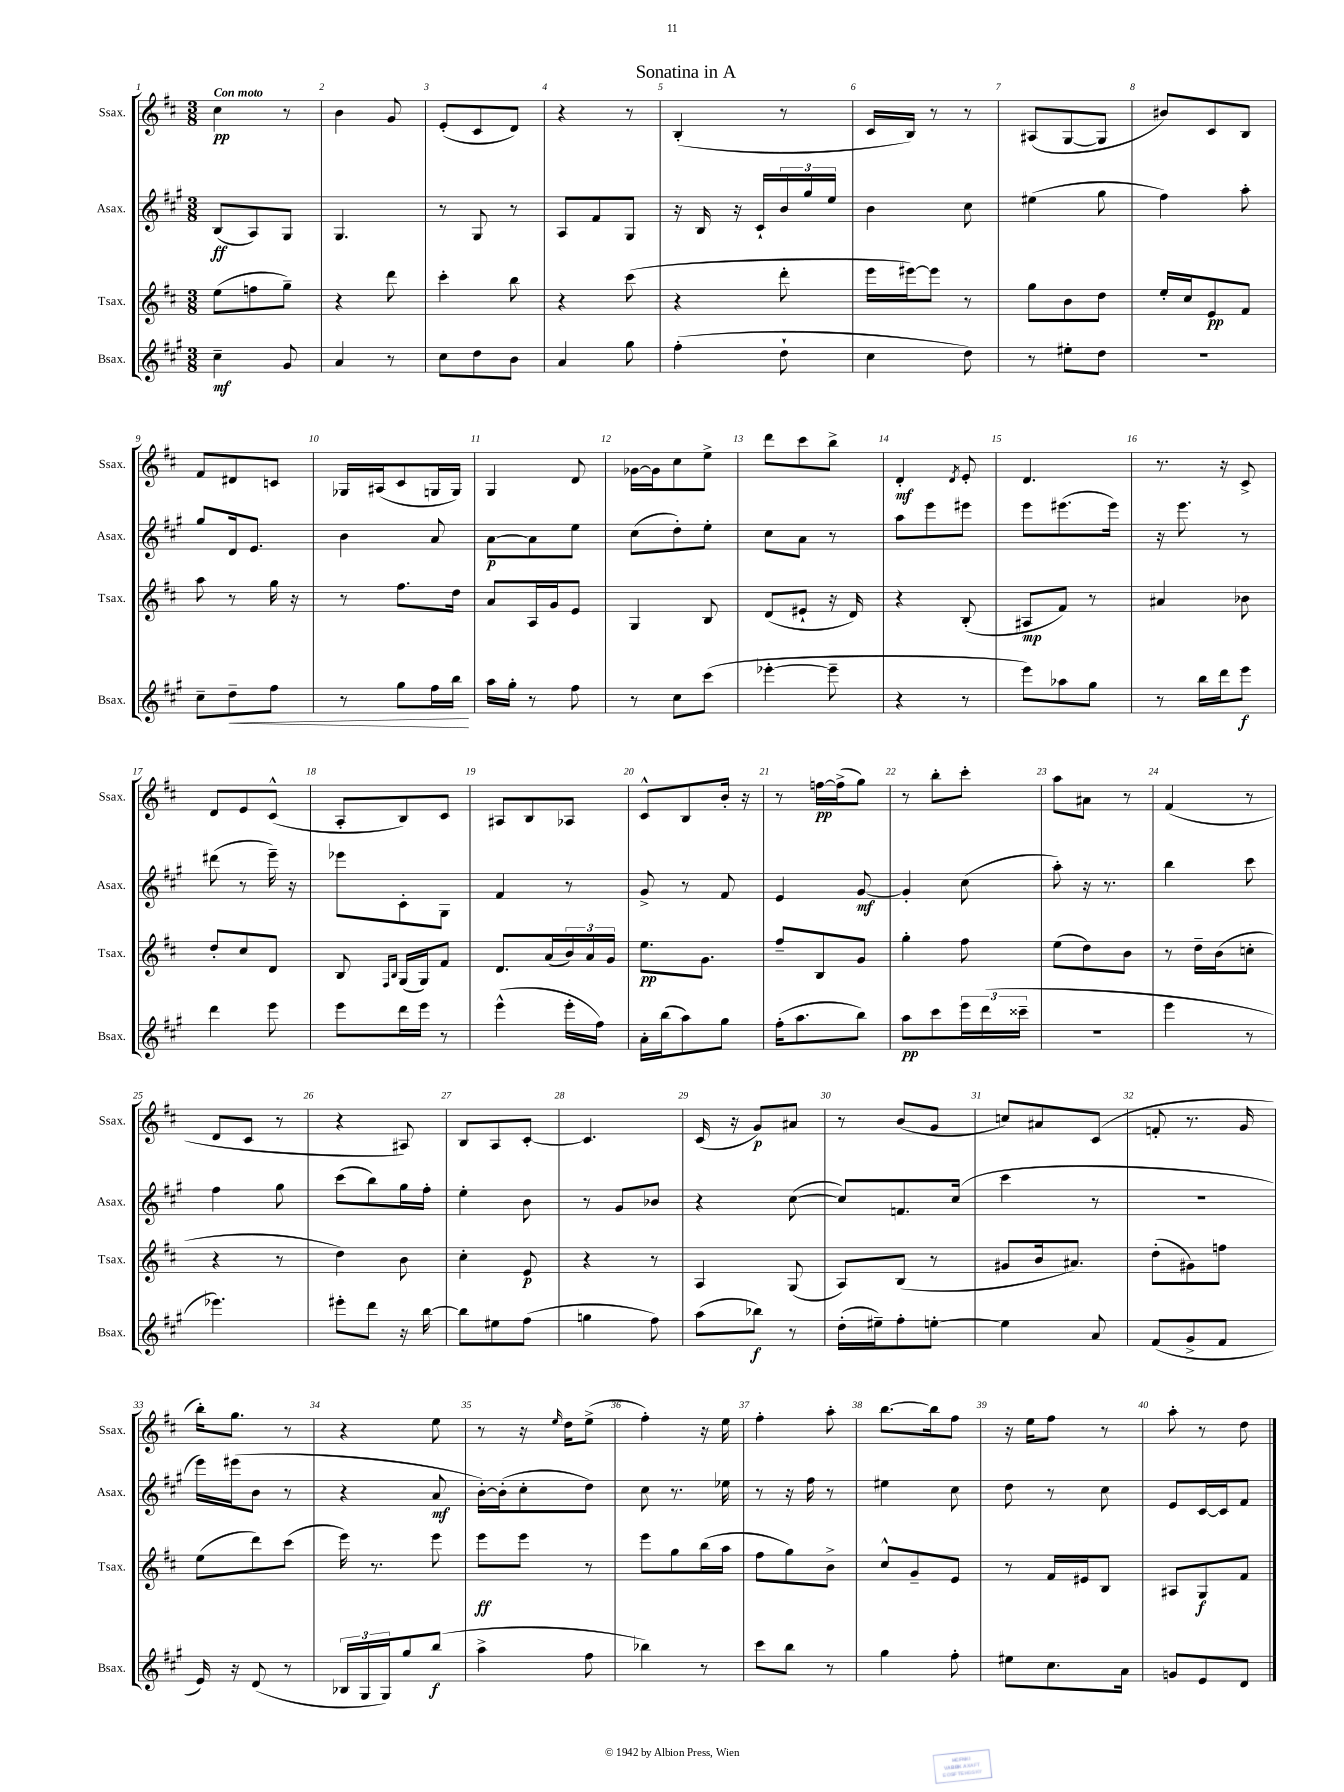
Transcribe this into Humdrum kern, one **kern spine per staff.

**kern	**kern	**kern	**kern
*staff4	*staff3	*staff2	*staff1
*clefG2	*clefG2	*clefG2	*clefG2
*k[f#c#g#]	*k[f#c#]	*k[f#c#g#]	*k[f#c#]
*M3/8	*M3/8	*M3/8	*M3/8
4cc#~	(8ee	(8B	4cc#
.	8ff	8A)	.
8g#	8gg~)	8G#	8r
=	=	=	=
4a	4r	4.G#	4b
8r	8ddd	.	8g
=	=	=	=
8cc#	4ccc#'	8r	(8e'
8dd	.	8G#	8c#
8b	8bb	8r	8d)
=	=	=	=
4a	4r	8A	4r
.	.	8f#	.
8gg#	(8ccc#	8G#	8r
=	=	=	=
(4ff#'	4r	16r	(4B'
.	.	16B	.
.	.	16r	.
.	.	16c#`	.
8dd`	8ddd'	24b	8r
.	.	24gg#	.
.	.	24ee	.
=	=	=	=
4cc#	16eee	4b	16c#
.	[16eee#)	.	16B)
.	8eee#]	.	8r
8dd)	8r	8cc#	8r
=	=	=	=
8r	8gg	(4ee#	(8A#
8ee#'	8b	.	[8G
8dd	8dd	8gg#	8G]
=	=	=	=
4.r	16ee'	4ff#)	8b#)
.	16cc#	.	.
.	8e	.	8c#
.	8f#	8aa'	8B
=	=	=	=
8cc#~	8aa	8gg#	8f#
8dd~	8r	16d	8d#
.	.	8.e	.
8ff#	16gg	.	8c
.	16r	.	.
=	=	=	=
8r	8r	4b	16G-
.	.	.	(16A#
8gg#	8.ff#	.	8c#
16ff#	.	8a	16G
16bb	16dd	.	16G)
=	=	=	=
16aa	8a	[8a	4G
16gg#'	.	.	.
8r	16A	8a]	.
.	16g	.	.
8ff#	8e	8ee	8d
=	=	=	=
8r	4G	(8cc#	[16g-
.	.	.	16g-]
8cc#	.	8dd')	8cc#
(8ccc#	8B	8ee'	8ee^
=	=	=	=
[4eee-'	(8d	8cc#	8ddd
.	8e#`	8a	8ccc#
8eee-~]	16r	8r	8bb^
.	16d)	.	.
=	=	=	=
4r	4r	8aa	4d'
.	.	8eee	.
.	.	.	8qd
8r	(8B'	8eee#	8e'
=	=	=	=
8eee)	8A#	8eee	4.d
8aa-	8f#)	(8.eee#	.
8gg#	8r	.	.
.	.	16eee#)	.
=	=	=	=
8r	4a#	16r	8.r
.	.	8.eee	.
16bb	.	.	.
16ddd	.	.	16r
8eee	8b-	8r	8c#^
=	=	=	=
4ddd	8dd'	(8ddd#	8d
.	8cc#	8r	8e
8eee	8d	16eee~)	(8c#^^
.	.	16r	.
=	=	=	=
8eee	8B	8eee-	8A'
.	16qqF#	.	.
.	16qqB	.	.
16ddd	(16G	8c#'	8B)
16eee	16G)	.	.
8r	8f#	8G#	8c#
=	=	=	=
(4eee^^	8.d	4f#	8A#
.	.	.	8B
.	(16a	.	.
16eee'	24b)	8r	8A-
.	24a	.	.
16ff#)	.	.	.
.	24g	.	.
=	=	=	=
16a'	8.ee	8g#^	8c#^^
(16bb	.	.	.
8aa)	.	8r	8B
.	8.g	.	.
8gg#	.	8f#	16b'
.	.	.	16r
=	=	=	=
(16ff#'	8ff#~	4e	8r
8.aa	.	.	.
.	8B	.	[16ff
.	.	.	(16ff^]
8bb)	8g	[8g#	8gg)
=	=	=	=
8aa	4gg'	4g#']	8r
8ccc#	.	.	8bb'
24eee	8ff#	(8cc#	8ccc#'
(24ddd	.	.	.
24ccc##~	.	.	.
=	=	=	=
4.r	(8ee	8aa')	8aa
.	8dd)	16r	8a#
.	.	8.r	.
.	8b	.	8r
=	=	=	=
4eee	8r	4bb	(4f#
.	16dd~	.	.
.	(16b	.	.
8r	8cc'	8ccc#	8r
=	=	=	=
4.eee-)	4r	4ff#	8d
.	.	.	8c#
.	8r	8gg#	8r
=	=	=	=
8eee#'	4dd)	(8ccc#	4r
8ddd	.	8bb)	.
16r	8b	16gg#	8A#)
[16bb	.	16ff#'	.
=	=	=	=
8bb]	4cc#'	4ee'	8B
8ee#	.	.	8A
(8ff#	8e	8b	[8c#'
=	=	=	=
4gg	4r	8r	4.c#]
.	.	8g#	.
8ff#)	8r	8b-	.
=	=	=	=
(8aa	4A	4r	(16c#
.	.	.	16r
8bb-)	.	.	8g)
8r	(8G	([8cc#	8a#
=	=	=	=
(16dd'	8A)	8cc#])	8r
16ee#~)	.	.	.
8ff#'	(8B	8.f	(8b
[8ee'	8r	.	8g
.	.	(16cc#	.
=	=	=	=
4ee]	8g#	4ccc#	8cc)
.	16b	.	8a#
.	8.a#)	.	.
8a	.	8r	(8c#
=	=	=	=
(8f#	(8dd'	4.r	8f'
8g#^	8g#)	.	8.r
8f#	8ff	.	.
.	.	.	16g
=	=	=	=
16e)	(8ee	16eee)	16bb')
16r	.	(16eee#	8.gg
(8d	8ddd)	8b	.
8r	(8ccc#	8r	8r
=	=	=	=
24B-	16eee)	4r	4r
24G#	.	.	.
.	8.r	.	.
24G#)	.	.	.
8gg#	.	.	.
(8bb	8eee	8a	8ee
=	=	=	=
4aa^	8eee	[16b')	8r
.	.	(16b']	.
.	8eee	8cc#'	16r
.	.	.	16qqee
.	.	.	16dd
8ff#	8r	8dd)	(8ee^
=	=	=	=
4bb-)	8eee	8cc#	4ff#')
.	8gg	8.r	.
8r	(16bb	.	16r
.	16aa	16ee-	16ee
=	=	=	=
8ccc#	8ff#	8r	4ff#'
8bb	8gg)	16r	.
.	.	16ff#	.
8r	8b^	8r	8aa'
=	=	=	=
4gg#	8cc#^^	4ee#	[8.bb
.	8g~	.	.
.	.	.	16bb]
8ff#'	8e	8cc#	8ff#
=	=	=	=
8ee#	8r	8dd	16r
.	.	.	16ee
8.cc#	16f#	8r	8ff#
.	16e#	.	.
.	8B	8cc#	8r
16a	.	.	.
=	=	=	=
8g	8A#	8e	8aa'
8e	8G	[16c#	8r
.	.	16c#]	.
8d	8f#	8f#	8dd
==	==	==	==
*-	*-	*-	*-
